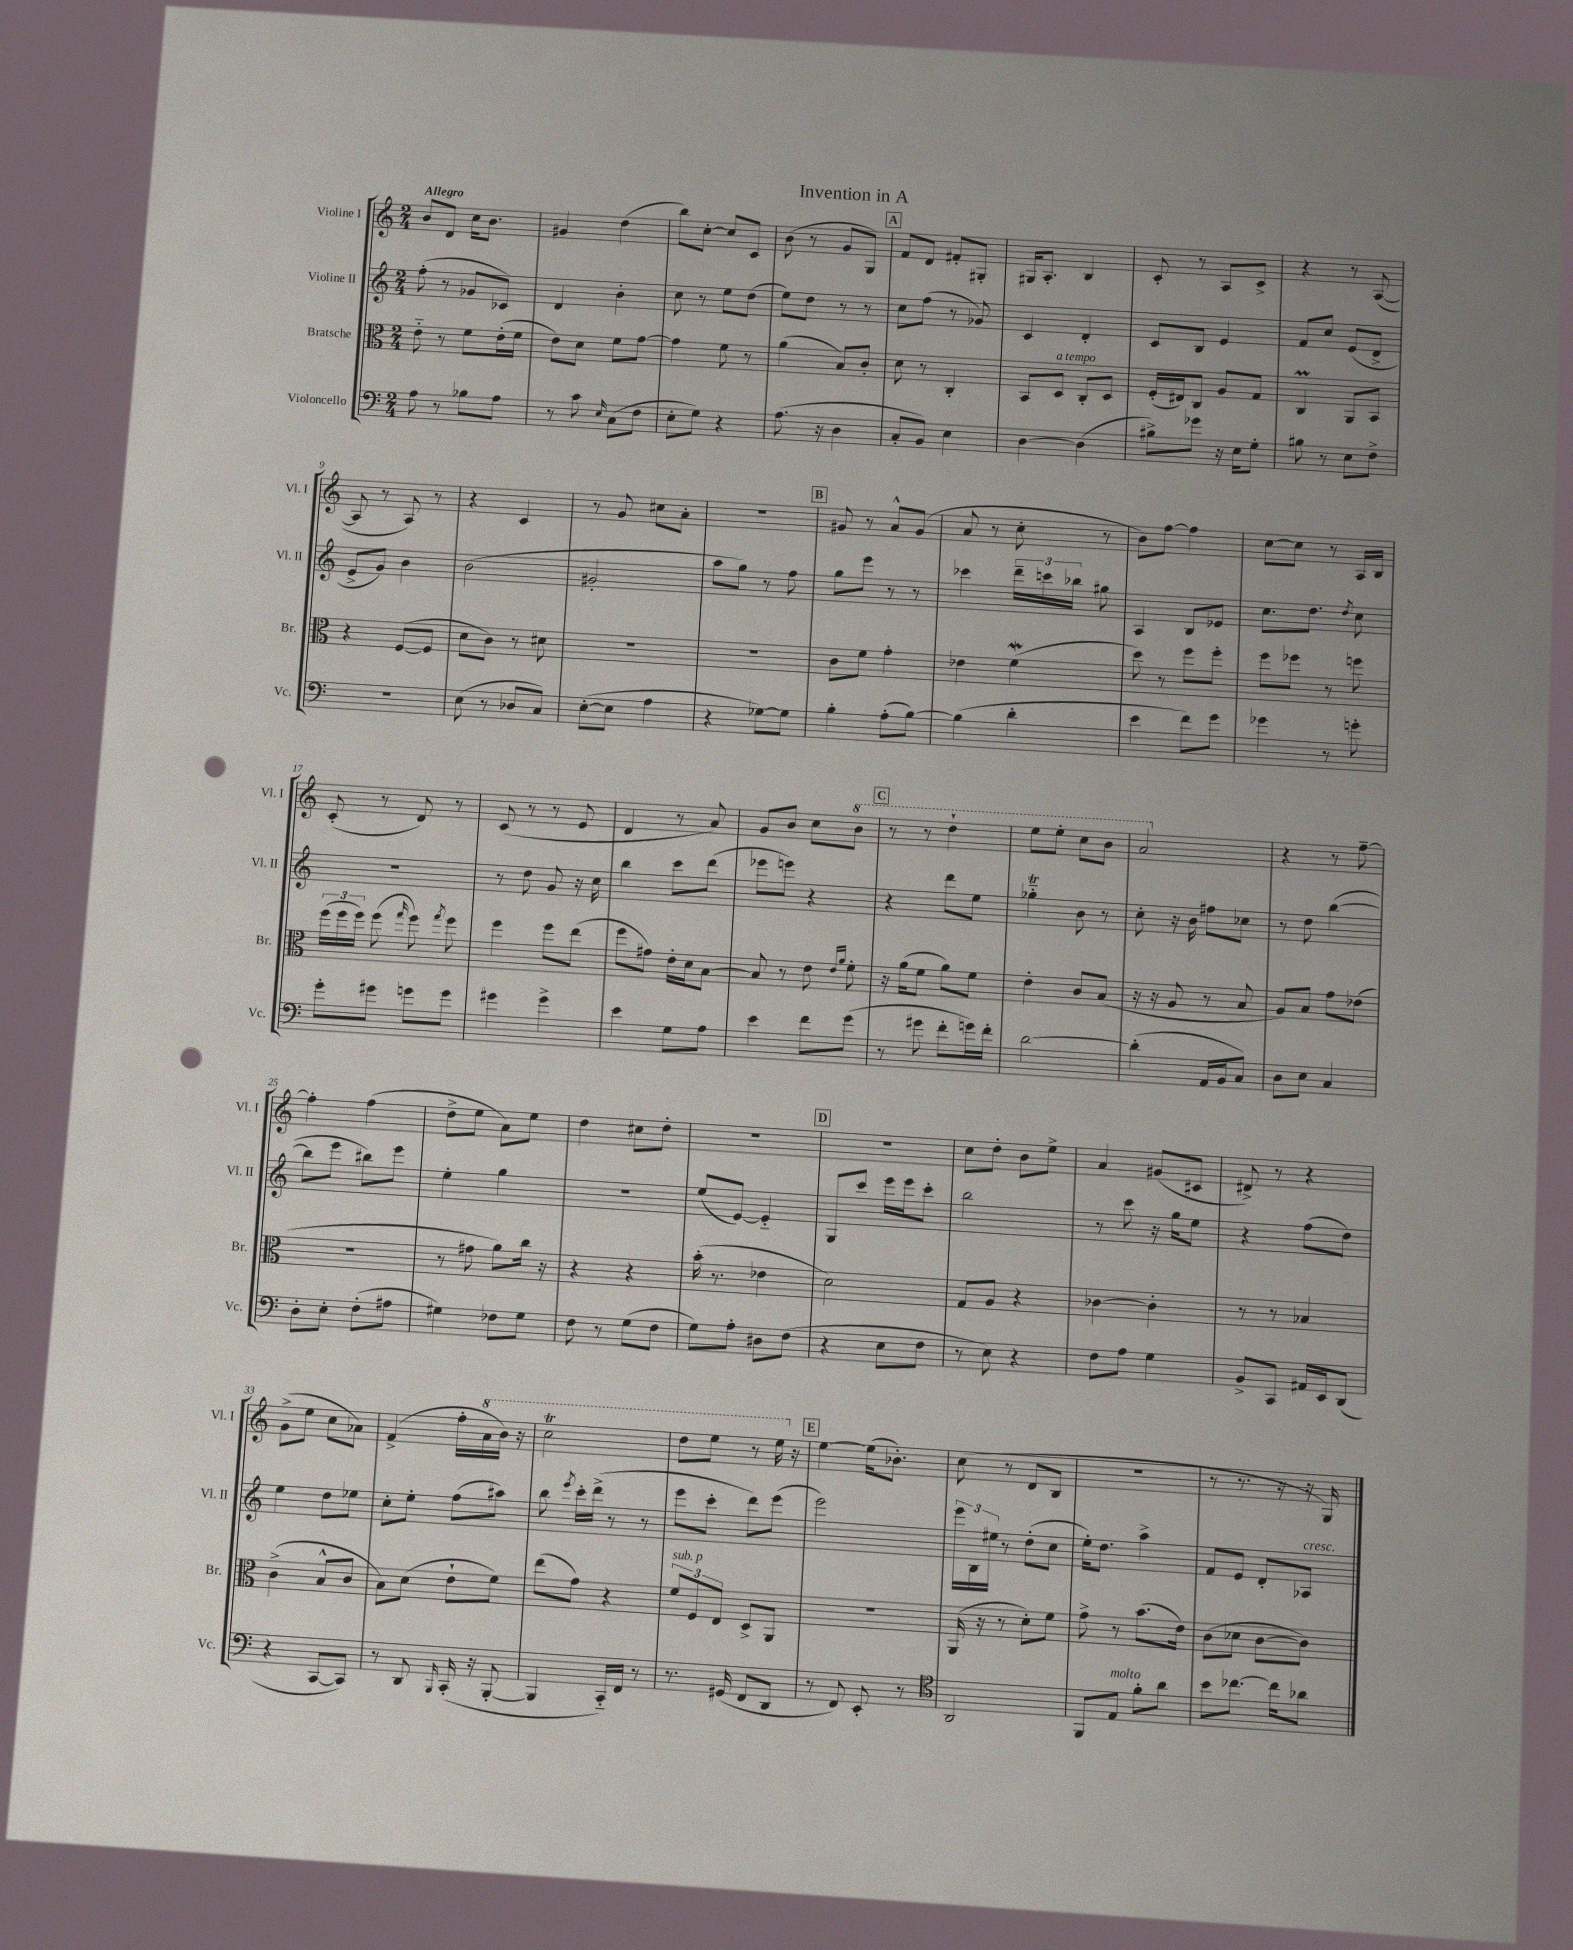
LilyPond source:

\header { title = "Invention in A" }
<<
\new StaffGroup <<
\new Staff = "s0" \with { instrumentName = "Violine I" shortInstrumentName = "Vl. I" } {
    \clef treble \key c \major \numericTimeSignature \time 2/4 \tempo "Allegro"
    \autoBeamOff b'8[ d'8] c''16[ b'8.] |
    gis'4 d''4( |
    b''8[) c''8]~-. c''8[ c'8] |
    b'8( r8 g'8[ g8]) |
    \mark \markup { \box "A" } f'8[ d'8] fis'8[-. gis8]-. |
    gis16[ a8.]-. b4 |
    c'8-. r8 a8[ c'8]-> |
    r4 r8 a8~( |
    a8 r8 a8) r8 |
    r4 c'4 |
    r8 g'8 cis''8[ a'8]-. |
    r2 |
    \mark \markup { \box "B" } gis'8 r8 a'8[-^ gis'8]( |
    a'8 r8 c''8-. r8 |
    b'8[) f''8]~ f''4 |
    c''8[~ c''8] r8 a16[ b16] |
    c'8-.( r8 d'8) r8 |
    c'8( r8 r8 e'8 |
    d'4 r8 a'8) |
    g'8[ b'8] c''8[ \ottava #1 b''8] |
    \mark \markup { \box "C" } r8 r8 d'''4-! |
    e'''8[ e'''8]-. c'''8[ b''8] |
    a''2 \ottava #0 |
    r4 r8 f''8~-- |
    f''4-. f''4( |
    d''8[-> e''8] a'8[) e''8] |
    d''4 cis''8[ d''8]-. |
    R2 |
    \mark \markup { \box "D" } R2 |
    c''8[ d''8]-. b'8[ e''8]-> |
    a'4 gis'8[( cis'8] |
    dis'8->) r8 r4 |
    g'8[->( e''8] c''8[ aes'8]) |
    f'4->( f''16[-. \ottava #1 a''16 b''16]) r16 |
    c'''2\trill |
    d'''8[ e'''8] r8 e'''16 \ottava #0 r16 |
    \mark \markup { \box "E" } e''4~ e''16[( bes'8.]-.) |
    c''8( r8 d'8[ b8] |
    R2 |
    r8 r8. r16 r16 g16) \bar "|." |
}
\new Staff = "s1" \with { instrumentName = "Violine II" shortInstrumentName = "Vl. II" } {
    \clef treble \key c \major \numericTimeSignature \time 2/4
    \autoBeamOff f''8-.( r8 ges'8[ ces'8]) |
    d'4 b'4-. |
    c''8 r8 e''8[ d''8]( |
    e''8[) d''8] r8 r8 |
    \mark \markup { \box "A" } c''8[ f''8]( r8 ges'8) |
    c'4 d'4-. |
    c'8[ b8] e'4 |
    f'8[ c''8] e'8[( d'8]-> |
    e'8[-> g'8]) b'4 |
    b'2( |
    gis'2-. |
    a''8[ g''8]) r8 f''8 |
    \mark \markup { \box "B" } g''8[ e'''8] r8 r8 |
    ces'''4 \tuplet 3/2 { d'''16[-- c'''16 bes''16] } gis''8 |
    a4 b8[ ees'8] |
    c''8.[ d''8.] \acciaccatura { d''8 } c''8 |
    r2 |
    r8 d''8 g'8 r16 c''16 |
    b''4 c'''8[ d'''8]( |
    ees'''8[ e'''8]) r4 |
    \mark \markup { \box "C" } r4 d'''8[ e''8] |
    ges''4-_\trill b'8 r8 |
    c''8-. r16 b'16 fis''8[ ces''8] |
    r8 d''8 b''4~( |
    b''8[ e'''8] bis''8[) e'''8] |
    e''4-. g''4 |
    r2 |
    e''8[( e'8]~) e'4-_ |
    \mark \markup { \box "D" } g8[ c'''8] e'''16[ e'''16 c'''8]-. |
    b''2 |
    r8 c'''8 r16 g''16[ e''8] |
    r4 f''8[( d''8]) |
    e''4 d''8[ ees''8] |
    c''8[-. e''8]-. f''8[( ais''8]) |
    b''8 \acciaccatura { e'''8 } c'''16[-. d'''16]->( r8 r8 |
    e'''8[ c'''8]-. d'''8[) e'''8]( |
    \mark \markup { \box "E" } e'''2) |
    \tuplet 3/2 { e'''16[ b16 eis''16] } r8 d''8[-.( c''8] |
    e''16[-.) d''8.] a''4-> |
    f'8[ e'8] d'8[-. aes8]^\markup { \italic "cresc." } \bar "|." |
}
\new Staff = "s2" \with { instrumentName = "Bratsche" shortInstrumentName = "Br." } {
    \clef alto \key c \major \numericTimeSignature \time 2/4
    \autoBeamOff e'8-_ r8 f'8[ e'16-.( f'16] |
    e'8[) d'8] f'8[ g'8]~ |
    g'4 f'8 r8 |
    a'4( b8[) c'8]-. |
    \mark \markup { \box "A" } d'8 r8 c4-. |
    b,8[ d8]^\markup { \italic "a tempo" } c8[-. d8] |
    f16[-.( eis16) c8] a8[ g8] |
    c4\prall a,8[ b,8] |
    r4 f8[~( f8] |
    d'8[ c'8]) r8 dis'8 |
    R2 |
    r2 |
    \mark \markup { \box "B" } c'8[ f'8] g'4-. |
    ees'4 f'4\mordent( |
    d''8) r8 f''8[ f''8]-. |
    f''8[ fes''8] r8 f''8 |
    \tuplet 3/2 { f''16[( f''16 f''16]) } f''8( \grace { g''16 } f''8) \acciaccatura { g''8 } f''8 |
    f''4 f''8[ e''8]( |
    f''8[ gis'8]) e'16[-. d'16 b8]~ |
    b8 r8 e'8 \grace { e'16[ a'16] } f'8-. |
    \mark \markup { \box "C" } r16 a'16[( f'8] a'8[) f'8] |
    e'4-. c'8[ b8]( |
    r16 r16 a8 r8 b8 |
    a8[) b8] g'8[ ees'8]( |
    R2 |
    r8 gis'8 a'8[) c''16] r16 |
    r4 r4 |
    b'16-.( r8. ees'4 |
    \mark \markup { \box "D" } d'2) |
    g8[ a8] r4 |
    ces'4~ ces'4-. |
    r8 r8 bes4 |
    c'4->( b8[-^ c'8] |
    b8[) d'8]( e'8[-! f'8]) |
    e''8[( g'8]) r4 |
    \tuplet 3/2 { f'8[^\markup { \italic "sub. p" } f8 e8] } d8[-> a,8] |
    \mark \markup { \box "E" } R2 |
    a,16( r16 r8 d'8[-.) f'8] |
    g'8-> r8 b'8.[( e'16]) |
    c'8[( des'8] c'8[~ c'8]) \bar "|." |
}
\new Staff = "s3" \with { instrumentName = "Violoncello" shortInstrumentName = "Vc." } {
    \clef bass \key c \major \numericTimeSignature \time 2/4
    \autoBeamOff a8 r8 bes8[ a8] |
    r8 c'8 \grace { e16 } c8[( f8] |
    e8[-. g8]) r4 |
    a8.( r16 d4 |
    \mark \markup { \box "A" } c8[-. b,8]) e4 |
    d4~ d4( |
    bis8[->) ges'8] r16 e16[ g8]-. |
    bis8 r8 e8[ f8]-> |
    r2 |
    e8( r8 des8[ c8]) |
    e8[~-.( e8] a4 |
    r4 ges8[~) ges8] |
    \mark \markup { \box "B" } b4-. a8[-.( b8]~) |
    b4( d'4-. |
    e'4 f'8[) g'8] |
    ges'4 r8 g'8-. |
    g'8[-. gis'8] g'8[ g'8] |
    gis'4 gis'4-> |
    e'4 g8[ a8] |
    e'4 f'8[ g'8]( |
    \mark \markup { \box "C" } r8 gis'8 f'8[-. g'16) f'16]-. |
    d'2~ |
    d'4-.( a,16[ b,16 c8]) |
    d8[ e8] c4 |
    d8[-. e8]-. f8[-.( ais8] |
    gis4) fes8[ gis8] |
    f8 r8 g8[( f8] |
    g8[) a8]-. dis8[ f8]( |
    \mark \markup { \box "D" } r4 e8[ f8] |
    r8 e8) r4 |
    f8[ a8] g4 |
    b,8[-> c,8] ais,16[ e,16 d,8]( |
    r4 c,8[~ c,8]) |
    r8 d,8 \grace { b,,16 } c,16-.( r16 b,,8~-. |
    b,,4 c,16[-_) f,16] r8 |
    r8. gis,16( f,8[ d,8] |
    \mark \markup { \box "E" } r8 f,8) e,8-. r8 |
    \clef tenor a,2 |
    f,8[ e8]^\markup { \italic "molto" } f'8[-. a'8] |
    b'8[ ces''8.]~ ces''16[ aes'8] \bar "|." |
}
>>
>>
